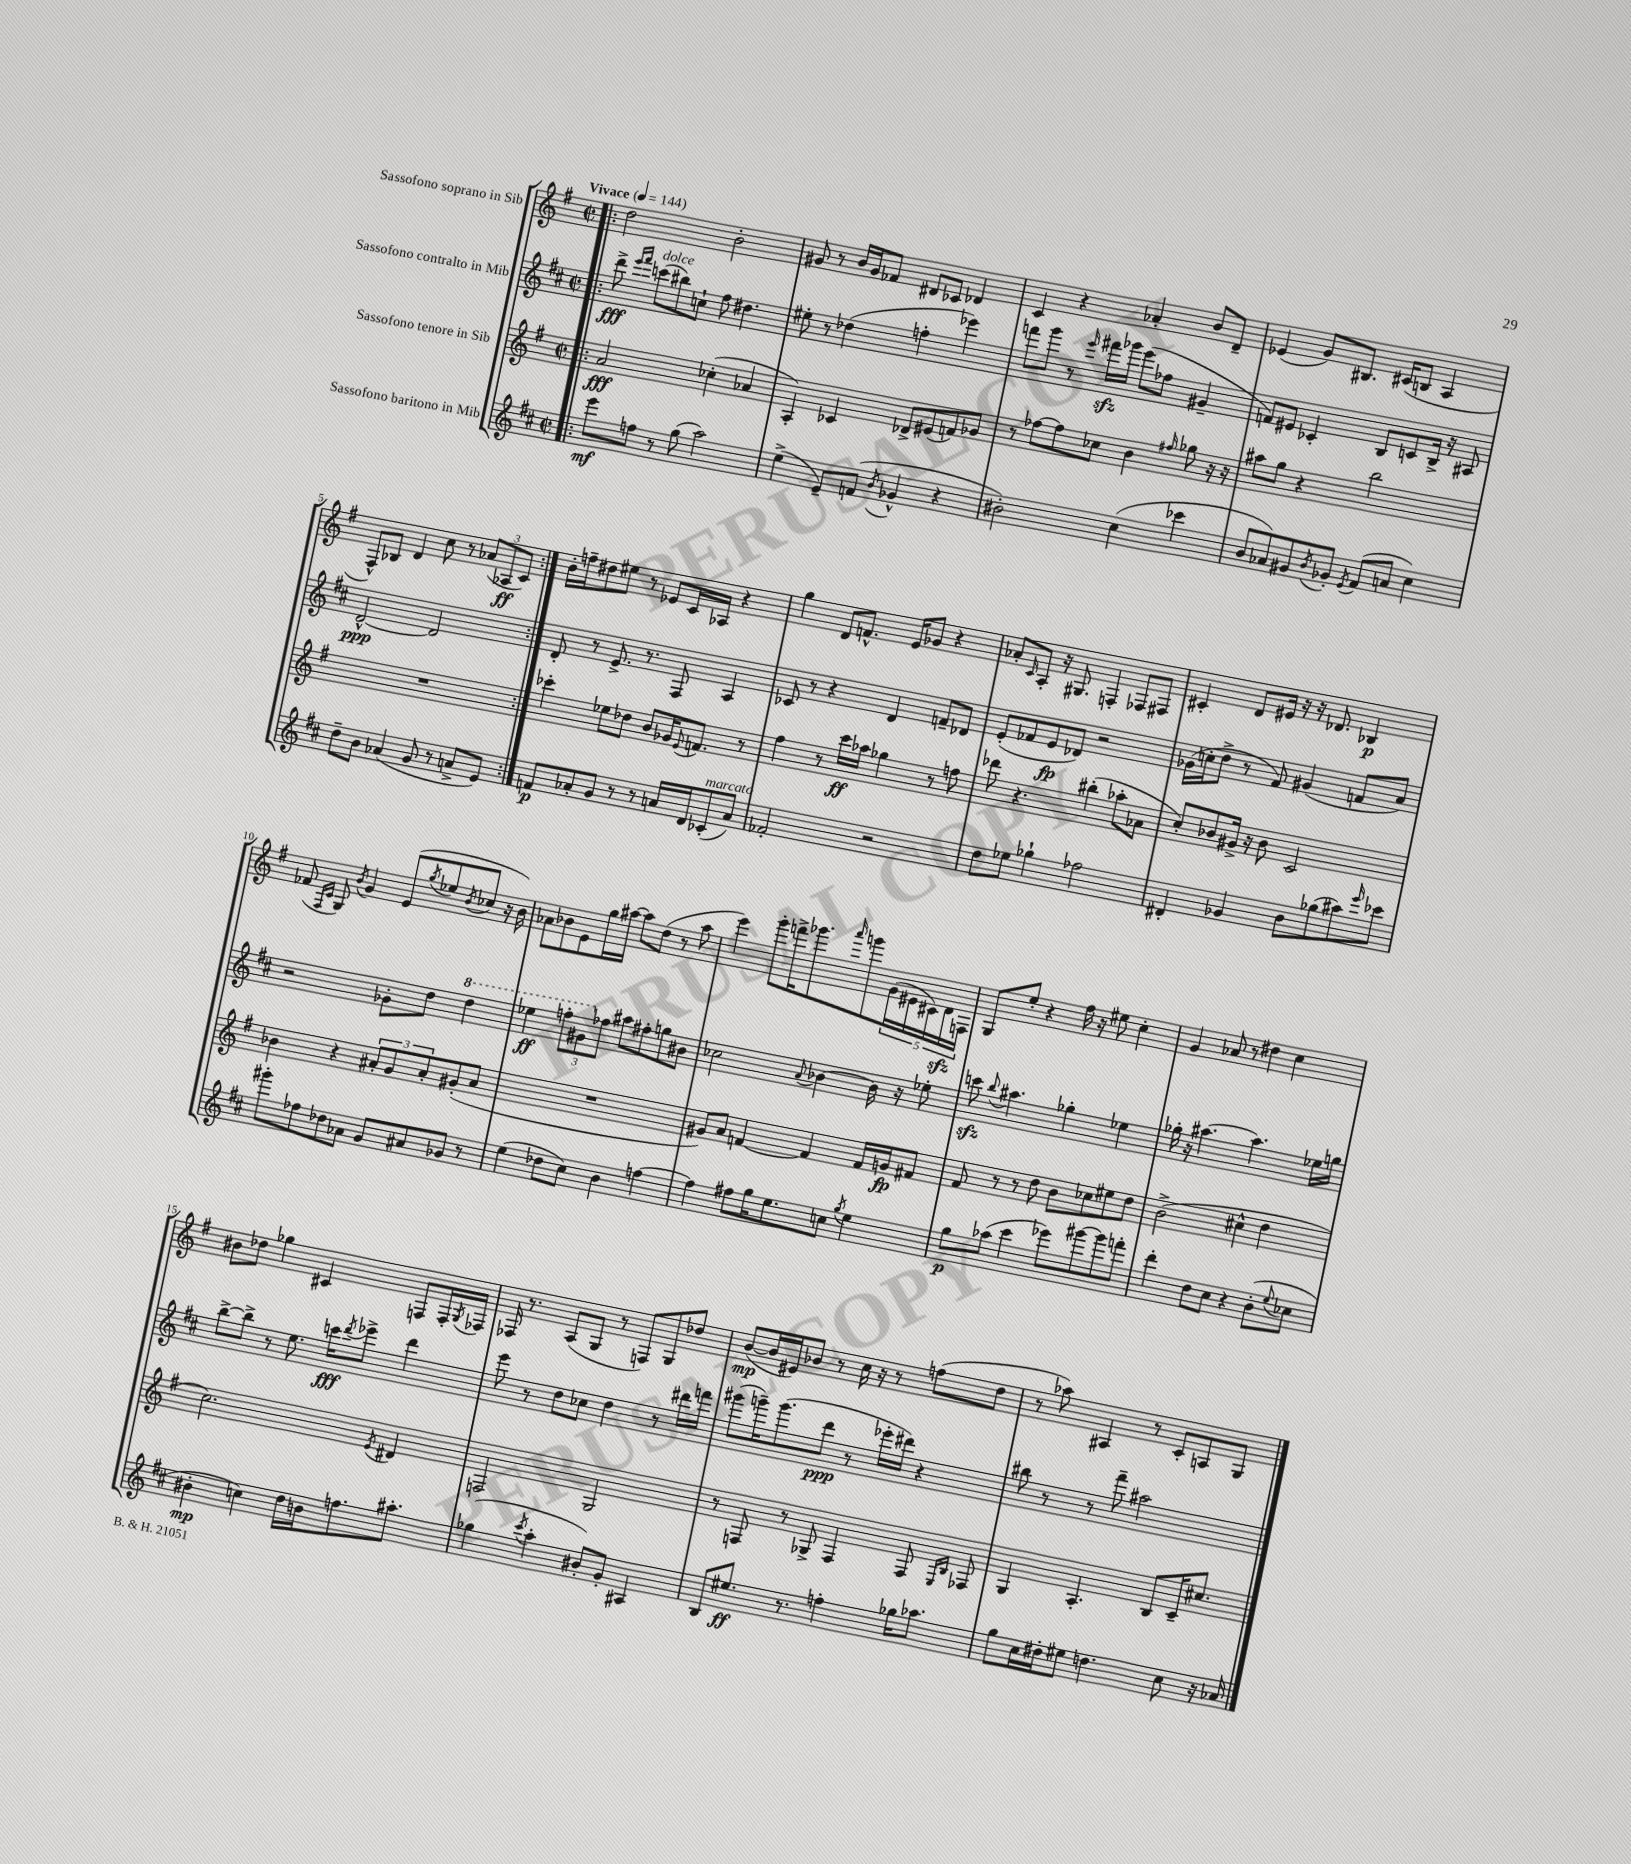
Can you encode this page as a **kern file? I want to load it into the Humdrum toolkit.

**kern	**kern	**kern	**kern
*staff4	*staff3	*staff2	*staff1
*clefG2	*clefG2	*clefG2	*clefG2
*k[f#c#]	*k[f#]	*k[f#c#]	*k[f#]
*M2/2	*M2/2	*M2/2	*M2/2
*met(c|)	*met(c|)	*met(c|)	*met(c|)
*MM144	*MM144	*MM144	*MM144
=!|:	=!|:	=!|:	=!|:
8eee	2a	8ddd^	2dd
.	.	16qqeee	.
.	.	16qqfff#	.
8ff	.	(8ccc	.
8r	.	8bb#)	.
(8gg	.	8cc`	.
2aa)	(4cc-'	8ff#	2b'
.	.	4.dd#	.
.	4a-	.	.
=	=	=	=
(4ee^	4A')	8ee#'	8g#
.	.	8r	8r
8e~)	4c-	(4dd-	16b
.	.	.	16g#
(8f	.	.	8f-
8qb	.	.	.
4g-^^	8d-^	4ff'	8d#
.	(8e#	.	8c-
4r	8f)	4eee-)	4d-
.	8g-	.	.
=	=	=	=
2b#')	8r	8fff	4c
.	[8ff-	8ggg	.
.	8ff-]	8r	4r
.	.	16qqeee	.
.	8cc-	16fff#	.
.	.	16ggg-	.
(4cc#	4b	(8eee	4a-'
.	.	8ff-	.
.	16qqff#	.	.
4ccc-	8gg-	4g#~	8b
.	16r	.	8d~
.	16r	.	.
=	=	=	=
8b	8aa#	8f)	(4e-
8a-)	8gg	8e#	.
8g#	4r	4c-'	8g)
8qb	.	.	.
8g-'	.	.	8.B#
8qe	.	.	.
(8f#	2bb	8B	.
.	.	.	(16c#
8a	.	8c	8B
4cc#)	.	16B^	4A
.	.	16r	.
.	.	8A#	.
=	=	=	=
8dd~	1r	[2d^^	8F#^^)
8b	.	.	8B-
(4a-	.	.	4d
8g	.	2d]	8cc
8r	.	.	8r
8a^	.	.	(12a-
.	.	.	12A-
8e)	.	.	.
.	.	.	12c)
=:|!	=:|!	=:|!	=:|!
8f	4ccc-'	8d'	16b'
.	.	.	16ff~
8a-'	.	8r	8dd#
8g	8ee-	8.e^	8ee#
8r	8dd-	.	8r
.	.	8.r	.
8r	8b	.	8e-
16a	16g-	8F#	16c
.	8qqe	.	.
16d	8.f	.	16A-
(8c-'	.	4A	4r
8a)	8r	.	.
=	=	=	=
2f-'	4ff#	8c-	4gg
.	.	8r	.
.	8r	4r	8d
.	16ccc	.	8.f^^
.	16aa-	.	.
2r	4gg-	4d	.
.	.	.	16e
.	.	.	8g-
.	8r	8f~	4r
.	8ff	8d-	.
=	=	=	=
8dd	8ddd-	(8e'	8a-'
.	.	.	16qqc
8ee-	4.r	8f-	8A'
4gg-`	.	8e	16r
.	.	.	8.G#
.	.	8d-)	.
2ff-	(4bb#'	2r	4F'
.	8aa-'	.	8F-
.	8a-	.	8F#
=	=	=	=
4d#'	8cc')	(16g-	4c#'
.	.	16cc'	.
.	8b-	8dd^	.
4g-	16g#^	8r	8d
.	16r	.	.
.	8b-	8f#)	16e#
.	.	.	16r
8b	2c	(4g#	16r
.	.	.	8.d-
(8gg-	.	.	.
8aa#)	.	8f	4B-
16qqeee	.	.	.
8ccc-	.	8a)	.
=	=	=	=
8ggg#'	4b-	2r	(8f-
.	.	.	16qqF#
.	.	.	16qqc
8ff-	.	.	8G)
.	.	.	8qb
8dd-	4r	.	4g
8a-	.	.	.
8g	12a#'	8g-'	(8e
.	12g	.	.
.	.	.	8qgg
8a#	.	8dd	8ee-
.	12a#'	.	.
.	.	.	8qb
8g-	(8g#'	4ddd	8cc-
8r	8a#	.	16r
.	.	.	16b)
=	=	=	=
(4ee	1r	4eee-	8a-
.	.	.	8b-
8dd-	.	12fff'	8e
.	.	12gg#	.
8cc#)	.	.	16gg
.	.	12ff-	.
.	.	.	[16aa#
4b	.	8aa#	8aa#]
.	.	8ff#'	(8dd
[4ff	.	8gg	8r
.	.	8b#	8aa#
=	=	=	=
4ff]	8g#)	2cc-	4eee)
.	8a	.	.
8ff#	[4f	.	8ggg'
16gg	.	.	16fff^
8.ee	.	.	8.ggg-
.	.	8qqa	.
.	4f]	[4b-	.
.	.	.	16qqaaa
8cc	.	.	8ggg
8qgg	.	.	.
4ee	16f	16b-]	(20g
.	.	.	20e#
.	16g	16r	.
.	.	.	20c#)
.	8f#	8ee-'	.
.	.	.	20d
.	.	.	20F
=	=	=	=
8gg	8f#	8ccc	8G
.	.	8qqbb	.
(8aa-	8r	4.aa#	8ee'
4ccc#	8r	.	4r
.	8dd	.	.
8eee-)	8b	4gg-'	16ff#
.	.	.	16r
[8ggg#	8cc-	.	8ee#
8ggg#]	8ee#	4ee-	4cc'
8fff'	8dd	.	.
=	=	=	=
4ddd'	(2b^	16gg-'	4g
.	.	16r	.
.	.	[4.aa#	.
8dd	.	.	8a-
8cc#	.	.	8r
4r	4cc#^^	4.aa#]	4dd#
(8b'	4dd	.	4cc
8qqee	.	.	.
8cc-	.	16ee-	.
.	.	16gg	.
=	=	=	=
4b#'	2.cc)	[8bb^	8b#
.	.	8bb^]	8dd-
4cc)	.	8r	4gg-
.	.	8.ee	.
16dd	.	.	4c#
16b	.	16ccc	.
.	.	8qddd	.
8.ff	.	8eee-^	.
.	8qe	.	.
.	4d#	4ddd	8F
8.aa#'	.	.	.
.	.	.	16F'
.	.	.	8qG
.	.	.	16F-
=	=	=	=
(4gg-	2F	8eee	16F-
.	.	.	8.r
.	.	8r	.
8qccc#	.	.	.
4aa'	.	8dd	(8A
.	.	8cc-	8G
8b#')	2G	4dd	8r
8g'	.	.	8F)
4A#	.	8r	8G
.	.	16ddd#	8dd-
.	.	16fff	.
=	=	=	=
8B	8r	(8ggg#	([8b
8.ee#	8F	16ggg~)	16b]
.	.	(8.ggg	16e#)
.	8r	.	8b-
8.r	.	.	.
.	8G-^	8ddd	8r
4ff'	4F	8r	16cc
.	.	.	16r
.	.	16eee-'	8r
.	.	16ddd#)	.
16gg-	8F	4r	(8ff
8.aa-	.	.	.
.	16qqE	.	.
.	16qqB	.	.
.	8F-	.	8dd
=	=	=	=
8gg	4G	8bb#	8r
16cc#	.	8r	8aa-)
16dd#'	.	.	.
8ee#	4.A'	8r	4A#
4.dd	.	8fff#~	.
.	.	2aa#	8r
.	8B	.	8c'
8cc#	16c~	.	8A
.	8.cc#	.	.
16r	.	.	8G
16a-	.	.	.
==	==	==	==
*-	*-	*-	*-
